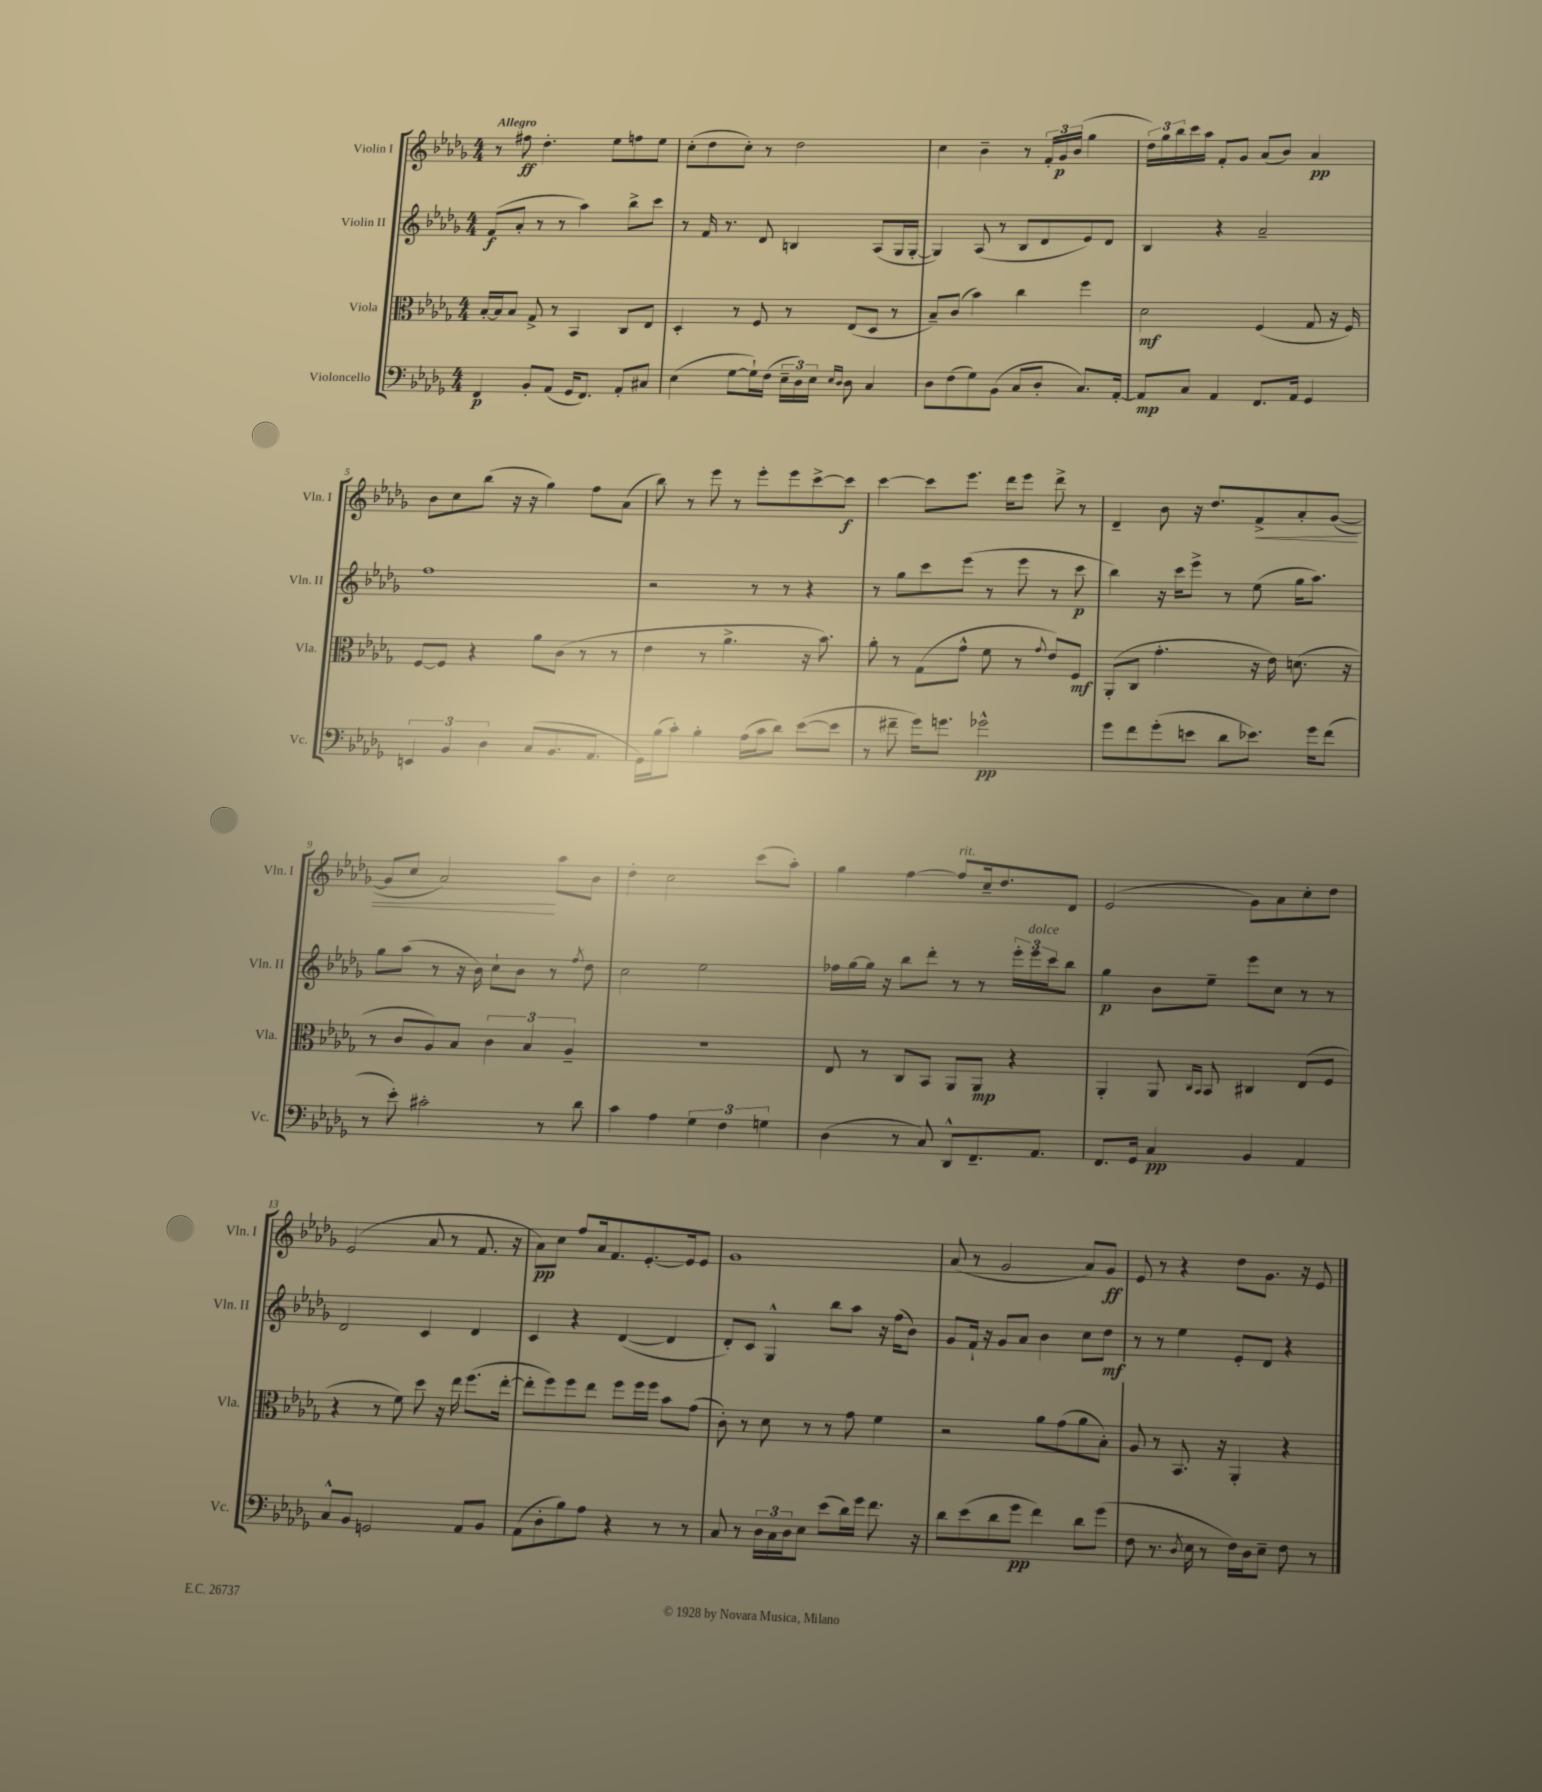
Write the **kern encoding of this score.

**kern	**kern	**kern	**kern
*staff4	*staff3	*staff2	*staff1
*clefF4	*clefC3	*clefG2	*clefG2
*k[b-e-a-d-g-]	*k[b-e-a-d-g-]	*k[b-e-a-d-g-]	*k[b-e-a-d-g-]
*M4/4	*M4/4	*M4/4	*M4/4
4FF/	[16B-'/LL	(8f/L	8r
.	16B-/]J	.	.
.	8B-/J	8a-'/J	8ff#\
8BB-'/L	8G-^/	8r	4.dd-'\
(8AA-/J	8r	8r	.
16GG-/LK	4BB-/	4aa-\)	.
8.FF/J)	.	.	.
.	.	.	8ee-\L
8AA-'/L	8C/L	8bb-^\L	8ff\
8C#/J	8E-/J	8ccc\J	8ee-\J
=	=	=	=
(4E-\	4D-'/	8r	(8cc'\L
.	.	16f/	8dd-\
.	.	8.r	.
[8G-\L	8r	.	8cc'\J)
16G-`\]L)	8F/	8d-/	8r
(16F\JJ	.	.	.
24E-~\LL	8r	4B/	2dd-\
24D-\)	.	.	.
24E-\JJ	.	.	.
16qqE-/LL	.	.	.
16qqD-/JJ	.	.	.
8D-\	(8E-/L	.	.
4C/	8D-/J	(8A-/L	.
.	8r	16G-/L	.
.	.	[16G-'/JJ	.
=	=	=	=
8D-\L	8B-~/L)	4G-/])	4cc\
(8F\	(8c/J	.	.
8G-\)	4b-\)	(8A-/	4b-~\
(8BB-\J	.	8r	.
8C/L	4cc\	8B-/L	8r
8D-'/J	.	8d-/	24f'/LL
.	.	.	24g-/
.	.	.	(24b-/JJ
8.C/L)	4ff\	8e-/)	4gg-\
.	.	8d-/J	.
[16AA-'/Jk	.	.	.
=	=	=	=
8AA-/]L	2d-\	4B-/	24dd-\LL)
.	.	.	24gg-\
.	.	.	24bb-\
8C/J	.	.	16ccc\
.	.	.	16aa-\JJ
4AA-/	.	4r	8f'/L
.	.	.	8g-/J
8.FF/L	(4F/	2a-~/	(8a-/L
.	.	.	8b-/J)
16AA-/Jk	.	.	.
4GG-/	8G-/	.	4a-/
.	16r	.	.
.	16F/)	.	.
=	=	=	=
6EE/	[8F/L	1ff	8b-\L
.	8F/]J	.	8cc\
6BB-/	.	.	.
.	4r	.	(8bb-\J
6D-\	.	.	.
.	.	.	16r
.	.	.	16r
(8C/L	8a-\L	.	4gg-\)
8.BB-/	(8c\J	.	.
.	8r	.	8ff\L
8.AA-/J	.	.	.
.	8r	.	(8a-\J
=	=	=	=
16GG-\LL)	4e-\	2r	8bb-\)
(16B-\J	.	.	.
8c'\J)	.	.	8r
4B-'\	8r	.	8eee-\
.	4.a-^\	.	8r
(16A-\LL	.	8r	8eee-'\L
16c\J	.	.	.
8d-\J)	.	8r	8eee-\
([8e-\L	16r	4r	[8ccc^\
.	8.b-\)	.	.
8e-\]J	.	.	8ccc\]J
=	=	=	=
8r	8a-'\	8r	[4ccc\
8f#~\	8r	8gg-\L	.
16g-\LK)	(8G-\L	8ccc\	8ccc\]L
8.g\J	.	.	.
.	8g-^^\J	(8eee-\J	8.eee-\J
2g-^^\	8f\	8r	.
.	.	.	16ddd-\LK
.	8r	8eee-\	8eee-\J
.	8qqg-/	.	.
.	8e-/L)	8r	8ddd-^\
.	8F/J	8ccc\	8r
=	=	=	=
8g-\L	(8AA-'/L	4bb-\)	4d-~/
8f\	8C/J	.	.
(8g-'\	4.g-'\	16r	8b-\
.	.	16ccc\LK	.
8e\J	.	8eee-^\J	16r
.	.	.	8.dd-/L
8d-\L	.	8r	.
8.e-\J)	16r	(8ee-\	8f^/
.	16e-\)	.	.
.	(8.d\	16gg-\LK	8a-'/
16g-\LK	.	8.aa-\J)	.
(8f\J	.	.	([8g-/J
.	16r	.	.
=	=	=	=
8r	8r	8gg-\L	8g-/]L
8e-'\)	8c/L	(8aa-\J	8cc/J
2c#'\	8A-/)	8r	2a-/)
.	8B-/J	16r	.
.	.	16b-\)	.
.	6c\	8cc`\L	.
.	.	8b-\J	.
.	6B-/	.	.
8r	.	8r	8aa-\L
.	6A-~/	.	.
.	.	8qff/	.
8d-\	.	8dd-\	8b-\J
=	=	=	=
4c\	1r	2cc\	4dd-'\
4A-\	.	.	2cc\
6G-\	.	2ee-\	.
6F\	.	.	.
.	.	.	(8ccc\L
6G\	.	.	.
.	.	.	8aa-'\J)
=	=	=	=
(4D-\	8E-/	16ff-\LL	4gg-\
.	.	[16gg-\	.
.	8r	16gg-\]JJ	.
.	.	16r	.
8r	8C/L	8bb-\L	[4ff\
8C/)	8BB-/J	8ddd-'\J	.
8DD-^^/L	8AA-/L	8r	8ff/]L
8.FF~/	8AA-/J	8r	16cc~/k
.	.	.	8.dd-/
.	4r	24eee-'\LL	.
.	.	24eee-\	.
8.AA-/J	.	.	.
.	.	24ccc\J	.
.	.	8bb-\J	8d-/J
=	=	=	=
8.FF/L	4AA-'/	4gg-\	(2e-/
16GG-/Jk	.	.	.
4C/	8AA-/	8b-\L	.
.	16qqC/LL	.	.
.	16qqBB-/JJ	.	.
.	8BB-/	8ee-~\J	.
4BB-/	4C#/	8eee-\L	8g-\L)
.	.	8cc\J	8a-\
4AA-/	(8E-/L	8r	8cc'\
.	8F/J	8r	8dd-\J
=	=	=	=
8C^^/L	4r	2d-/	(2e-/
8BB-/J	.	.	.
2GG/	8r	.	.
.	8f\)	.	.
.	8dd-\	4c/	8a-/
.	16r	.	8r
.	16ee-\	.	.
8AA-/L	(8.ff\L	4d-/	8.f/
8BB-/J	.	.	.
.	[16ee-'\Jk	.	16r
=	=	=	=
(8AA-\L	8ee-'\]L	4c/	8a-\L)
8D-'\	8ff\)	.	8cc\J
8B-\)	8ff\	4r	8ff/L
8A-\J	8ee-\J	.	16a-/k
.	.	.	8.f/
4r	8ff\L	([4d-/	.
.	16ff\L	.	[8.e-'/
.	16ff\JJ	.	.
8r	8b-\L	4d-/]	.
.	.	.	16e-/]k
8r	(8g-\J	.	8e-/J
=	=	=	=
8C/	8c'\)	8d-'/L)	1g-
8r	8r	8c/J	.
24D-\LL	8d-\	4G-^^/	.
24C\	.	.	.
24D-\J	.	.	.
8E-\J	8r	.	.
(8e-\L	8r	8bb-\L	.
16d-\L)	8g-\	8aa-\J	.
16g-\JJ	.	.	.
8.f\	4f\	16r	.
.	.	(16ff\LK	.
.	.	8b-\J)	.
16r	.	.	.
=	=	=	=
8d-\L	2r	8g-/L	(8a-/
(8e-\	.	16f`/Jk	8r
.	.	16r	.
8d-\	.	8g-/L	2g-/
8g-\J	.	8a-/J	.
4f\)	8a-\L	4b-\	.
.	(8g-\	.	.
8d-\L	8a-\	8cc\L	8a-/L)
(8g-\J	8B-'\J)	8dd-\J	8g-/J
=	=	=	=
8F\	8A-/	8r	8e-/
8.r	8r	8r	8r
.	8.BB-/	4ee-\	4r
8qD-/	.	.	.
16E-\	.	.	.
8r	.	.	.
.	16r	.	.
16F\LL)	4AA-'/	8e-'/L	8dd-\L
16D-\J	.	.	.
8E-~\J	.	8d-/J	8.g-\J
8F\	4r	4r	.
.	.	.	16r
8r	.	.	8e-/
==	==	==	==
*-	*-	*-	*-
